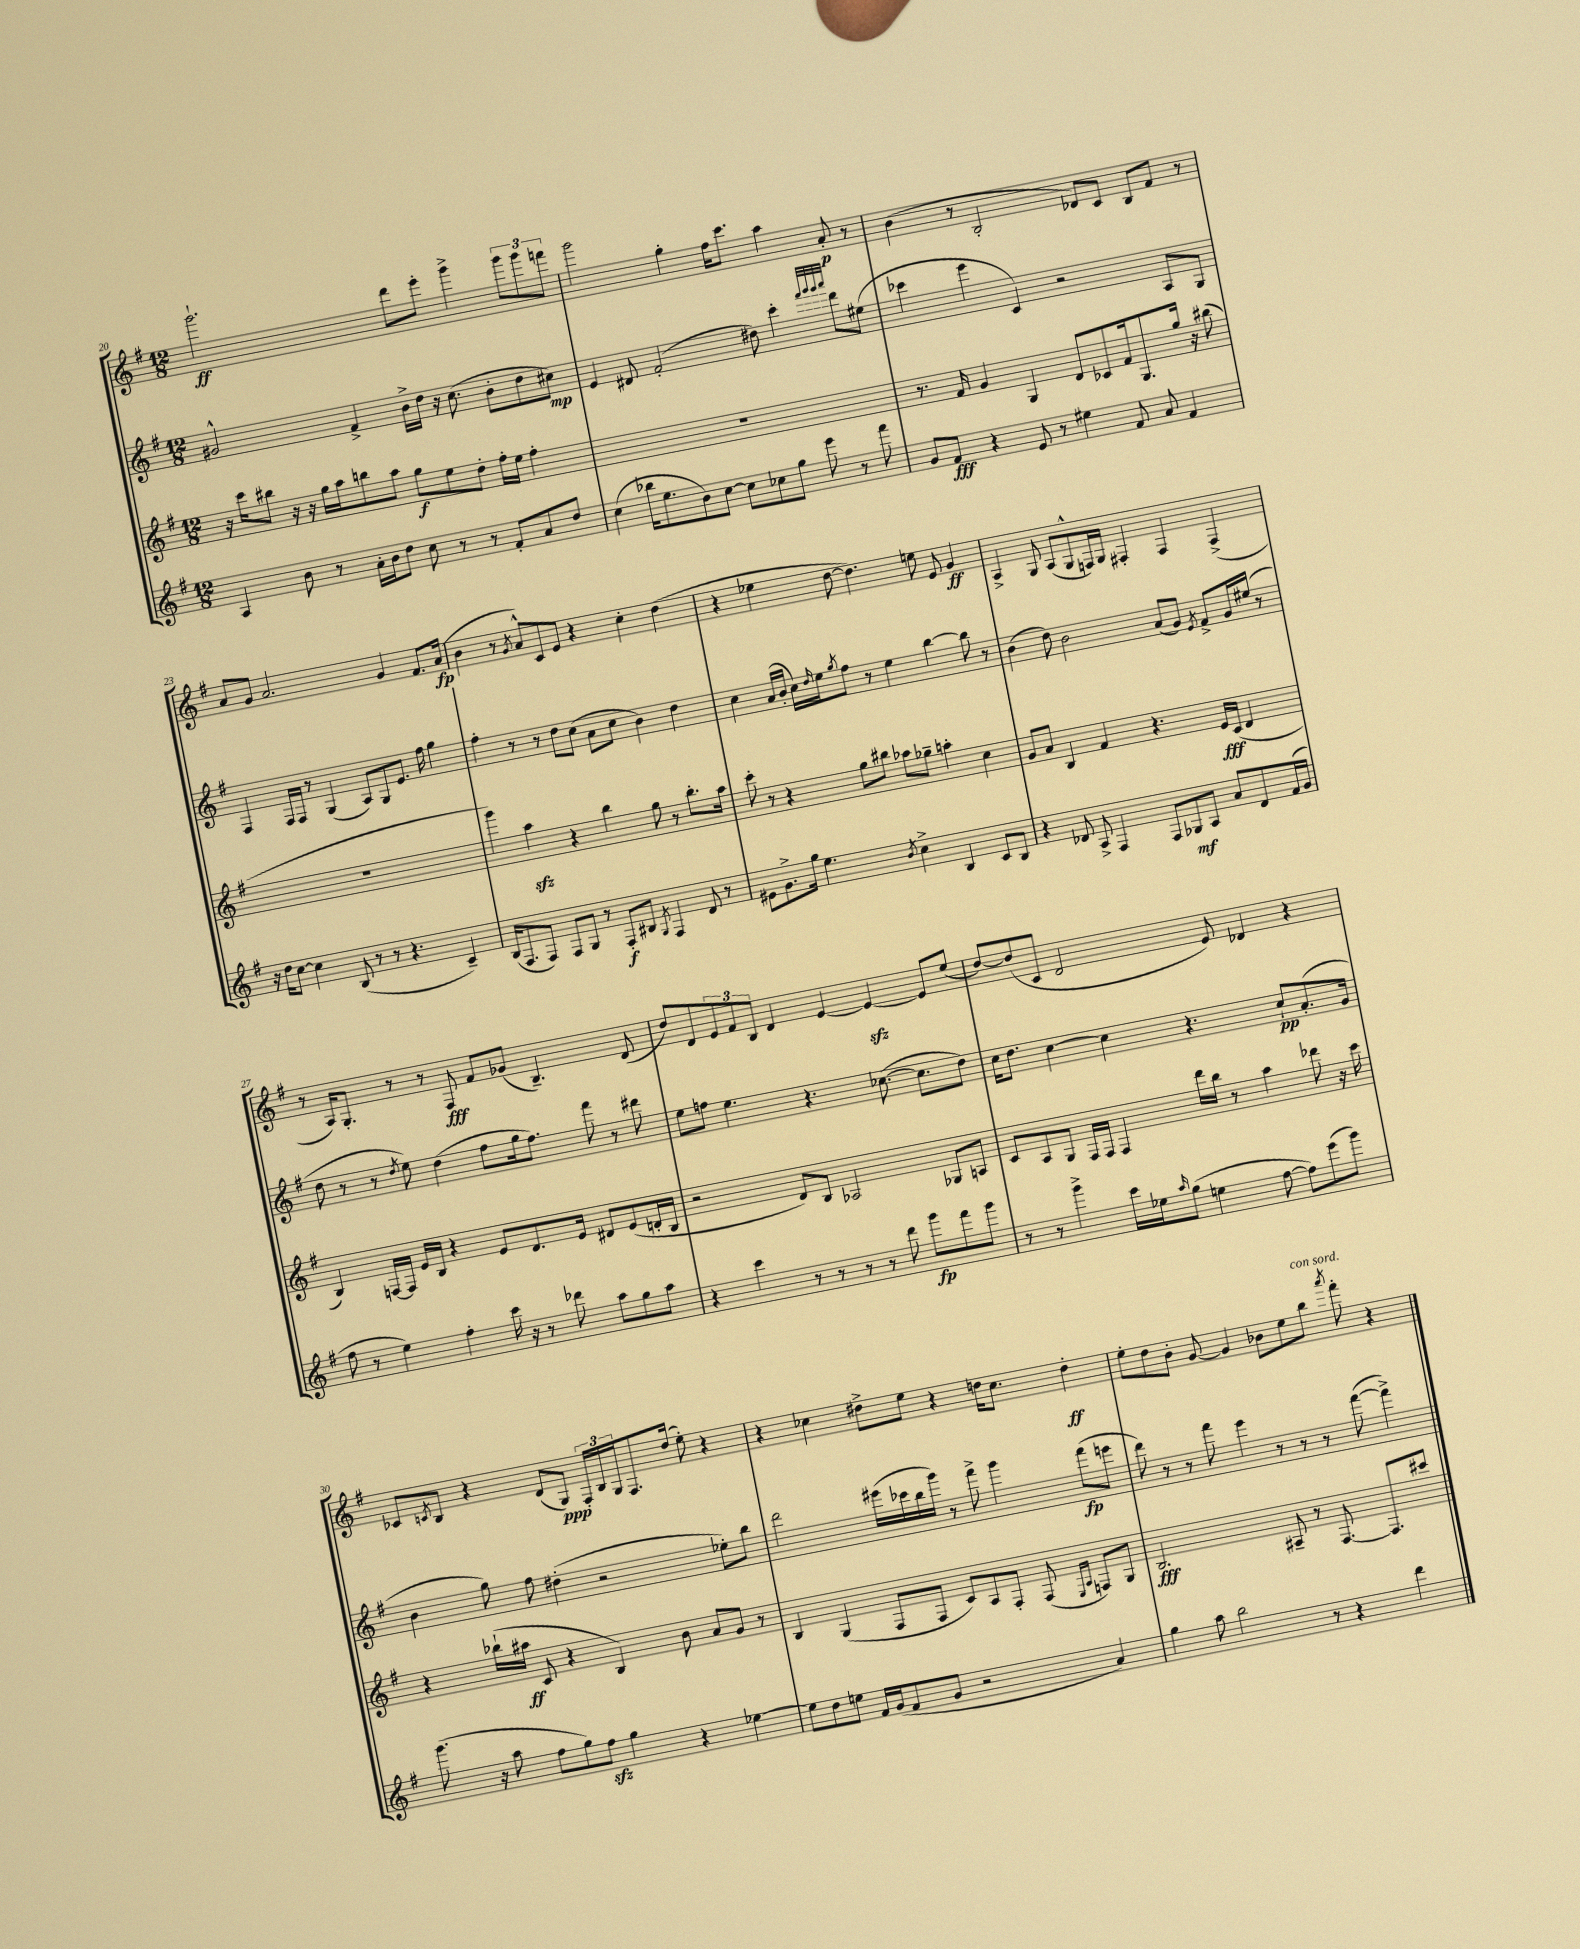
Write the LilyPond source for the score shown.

<<
\new StaffGroup <<
\new Staff = "s0" {
    \clef treble \key g \major \numericTimeSignature \time 12/8
    g'''2.-!\ff d'''8 e'''8-. g'''4-> \tuplet 3/2 { g'''8 g'''8 f'''8 } |
    g'''2 g''4-. fis''16 c'''8. a''4 a'8-.\p r8 |
    b'4( r8 b2-. des'8) c'8 b8 fis'8 r8 |
    a'8 g'8 a'2. g'4 fis'8. a'16\fp( |
    b'4 r8 \acciaccatura { g'8 } a'8-^) c'8 e'8 r4 c''4-. d''4( |
    r4 ees''4 d''8~ d''4.) e''8 e'8 g'4\ff |
    a4-> g8 a8( g8-^ f16) g16 fis4-. fis4 fis4->( |
    r8 a16) g8.-. r8 r8 fis8\fff fis'8 ges'8( b4.--) d'8( |
    d''8) d'8 \tuplet 3/2 { e'8 fis'8 b8 } d'4 e'4~ e'4~\sfz e'8 e''8( |
    d''8~) d''8( c'8 d'2 e'8) des'4 r4 |
    ces'8 \acciaccatura { c'8 } b8 r4 d'8( g8\ppp) \tuplet 3/2 { fis16-. b16 g16 } fis8. d''16( e''8-.) r4 |
    r4 ces''4 dis''8-> e''8 r4 d''16 ces''8. d''4-.\ff |
    e''8-. d''8 b'8-. g'8~ g'4 bes'8 e''8 b''8^\markup { \italic "con sord." } \acciaccatura { a'''8 } fis'''8-. r4 \bar "|." |
}
\new Staff = "s1" {
    \clef treble \key g \major \numericTimeSignature \time 12/8
    gis'2-^ fis'4-> b'16-> d''16 r16 c''8.( b'8-. d''8 cis''8\mp) |
    e'4 dis'8 fis'2-.( dis''8) c'''4-. \grace { fis'''32 g'''32 g'''32 a'''32 } d'''8 eis''8( |
    ces'''4 e'''4 c'4) r2 a8 g8 |
    fis4 fis16 fis16 r8 g4( a8) g8 e'8. fis''16 g''4 |
    fis''4-. r8 r8 d''8 c''8( a'8 c''8 b'4) d''4 |
    c''4 a'16( b'16-. c''16) \grace { d''16 } e''16 \acciaccatura { g''8 } fis''8 r8 e''4 b''4~ b''8 r8 |
    b'4( d''8) b'2 a'8( g'8) \acciaccatura { e'8 } fis'8-> g'16 eis''16( r8 |
    d''8 r8 r8 \acciaccatura { d''8 } e''8) d''4( fis''8 g''16 fis''8.) fis'''8 r8 dis'''8 |
    e''8 f''8 e''4. r4. ces''8.~( ces''8. d''8) |
    c''16 d''8. c''4~ c''4 r4. c''8-!\pp a'8.-.( g'16 |
    b'4 g''8) fis''8 dis''4-.( r2 ees''8-.) b''8 |
    d'''2 eis'''16( ces'''16 b''16 g'''16) r8 fis'''8-> g'''4 fis'''8\fp( e'''8 |
    d'''8) r8 r8 fis'''8 e'''4 r8 r8 r8 fis'''8~( fis'''4->) \bar "|." |
}
\new Staff = "s2" {
    \clef treble \key g \major \numericTimeSignature \time 12/8
    r16 c'''16 bis''8 r16 r16 g''16 a''16 b''8 a''8 g''8\f e''8 d''8-. fis''16-. e''16 fis''4-. |
    R1. |
    r8. fis'16 g'4 g4 d'8 ces'8 fis'16 g8. g''16 r16 bis''8( |
    R1. |
    g'''4) a''4\sfz r4 b''4 g''8 r8 b''8.-. a''16 |
    c'''8-. r8 r4 g''8 bis''8 aes''8 ges''8-- a''4-. c''4 |
    g'8 a'8 b4 fis'4 r4. e'16\fff c'16( d'4 |
    b4) f16~ f16 e'16 b16 r4 e'8 d'8. e'16 dis'8 e'8( d'16-. b16 |
    r2 d'8) b8 aes2 ges8 a8 |
    c'8 a8 g8 fis16 fis16 fis4 d'''16 b''16 r8 a''4 des'''8 r16 c'''16 |
    r4 bes''16-!( ais''16\ff c'8 r4 b4) b'8 a'8 g'8 r8 |
    b4 g4( fis8 fis8 c'8) a8 fis8-. fis8( \grace { e16 a16 } f8) g8 |
    b2.\fff ais8-- r8 fis8.~ fis8. cis'''8 \bar "|." |
}
\new Staff = "s3" {
    \clef treble \key g \major \numericTimeSignature \time 12/8
    a4 b'8 r8 a'16-. b'16 d''8 c''8 r8 r8 fis'8-. a'8 d''8 |
    c''4( bes''16 e''8. b'8) c''8~ c''8 ces''8 g''8 e'''8 r8 fis'''8 |
    g'8 fis'8\fff r4 e'8 r8 eis''4 fis'8 a'8 fis'4 |
    r16 d''16 c''8~ c''4 b8( r8 r8 r4. c'4--) |
    b16( fis8. fis8) fis8 g8 r8 fis8-.\f bis8 \acciaccatura { g8 } fis4 d'8 r8 |
    eis'8 g'8.-> g''16 e''4. \acciaccatura { b'8 } c''4-> b4 c'8 b8 |
    r4 des'8 a8-> fis4 fis8 ges8\mf a8 a'8 des'8 fis'16( g'16 |
    fis''8 r8 e''4) fis''4-. c'''16 r16 r8 des'''8 a''8 g''8 a''8 |
    r4 c'''4 r8 r8 r8 r8 d'''8 g'''8\fp fis'''8 g'''8 |
    r8 r8 g'''4-> c'''16 ees''16 \grace { a''16 } g''8( e''4 fis''8~ fis''8) e'''8( g'''8) |
    g'''8.( r16 a''8 fis''8 g''8) fis''8\sfz g''4 r4 ees''4~ |
    ees''8 d''8 e''8 fis'16 g'16( fis'8 g'8 r2 a'4) |
    g''4 a''8 b''2 r8 r4 d'''4 \bar "|." |
}
>>
>>
\layout { \context { \Score currentBarNumber = #20 } }
